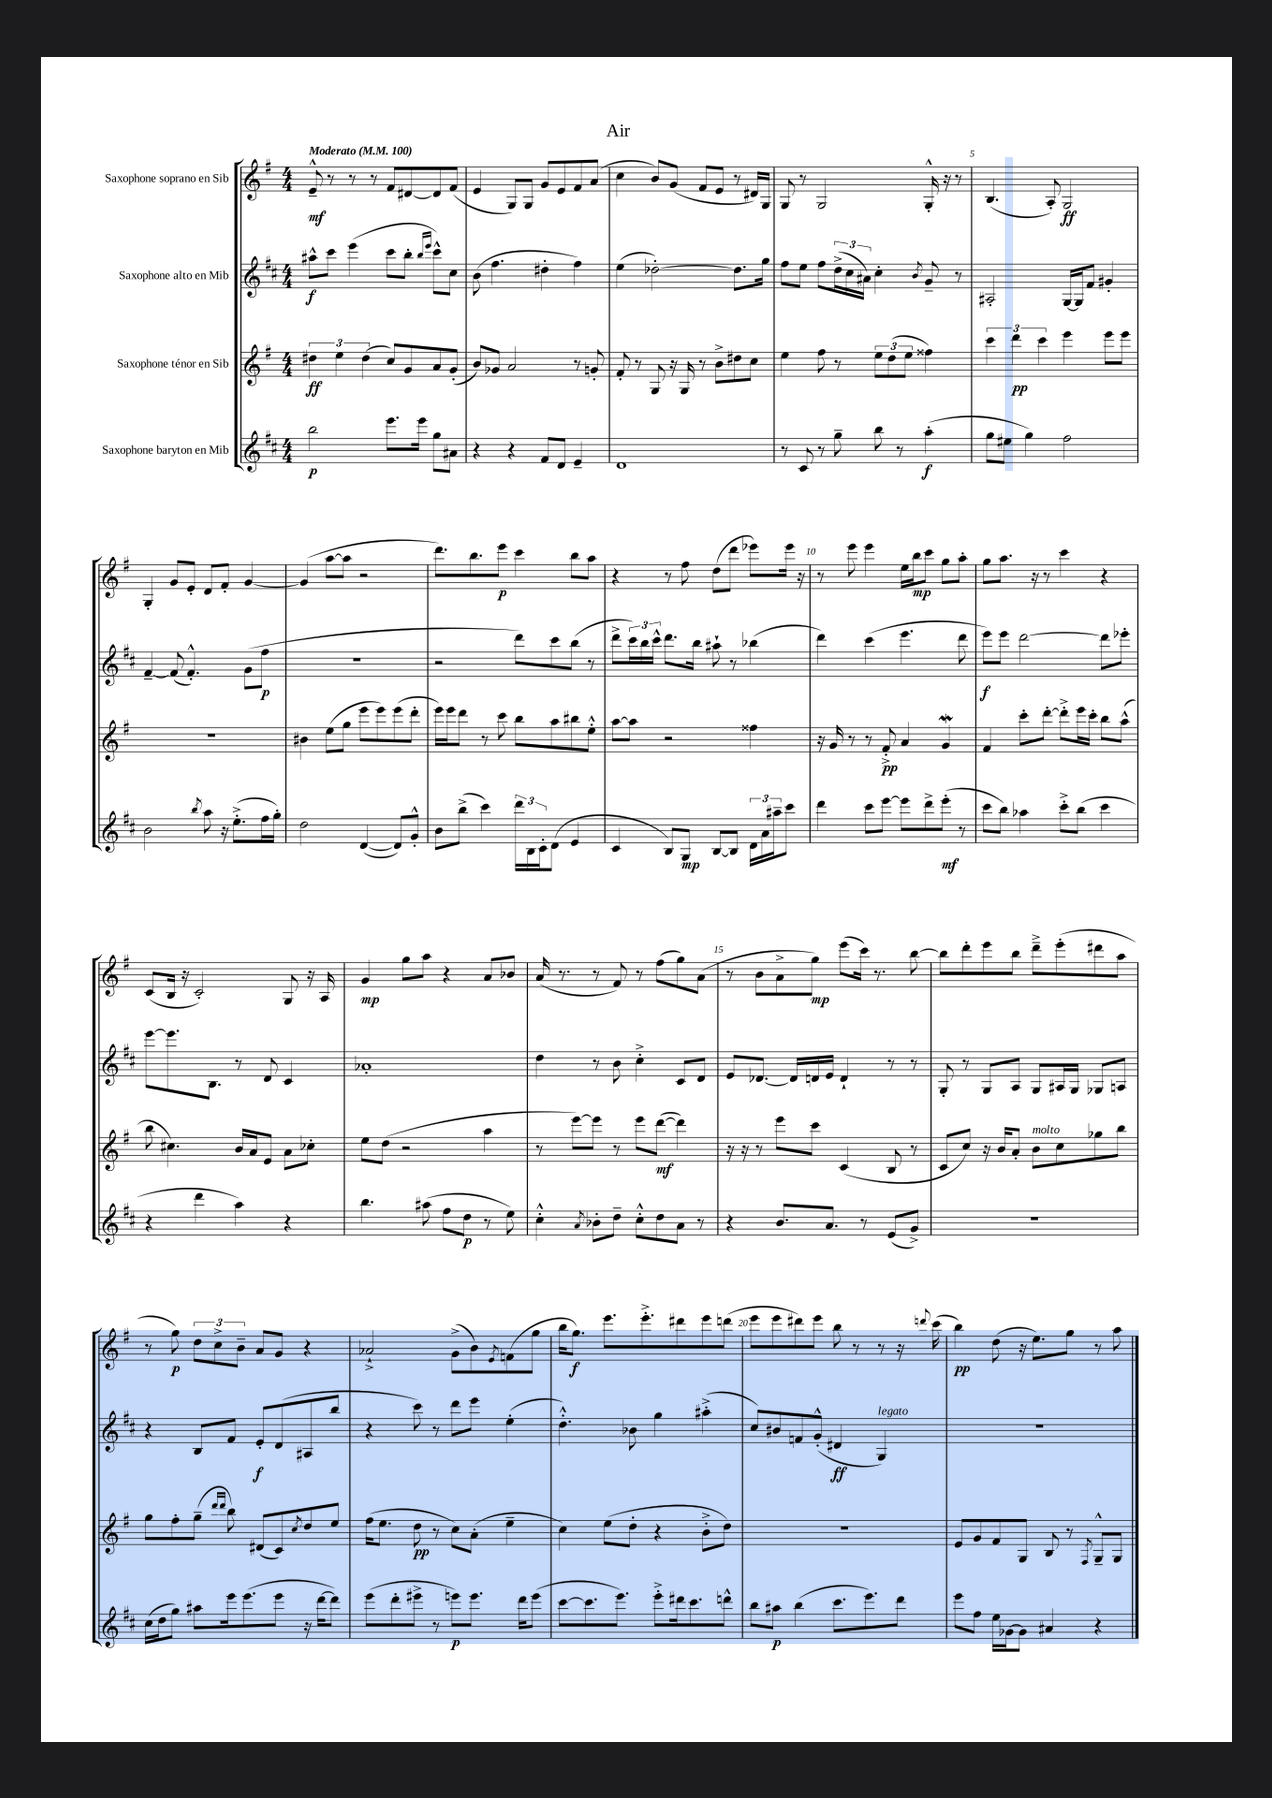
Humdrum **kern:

**kern	**dynam	**kern	**dynam	**kern	**dynam	**kern	**dynam
*part4	*part4	*part3	*part3	*part2	*part2	*part1	*part1
*staff4	*staff4	*staff3	*staff3	*staff2	*staff2	*staff1	*staff1
*I"Saxophone baryton en Mib	*	*I"Saxophone ténor en Sib	*	*I"Saxophone alto en Mib	*	*I"Saxophone soprano en Sib	*
*clefG2	*	*clefG2	*	*clefG2	*	*clefG2	*
*k[f#c#]	*	*k[f#]	*	*k[f#c#]	*	*k[f#]	*
*M4/4	*	*M4/4	*	*M4/4	*	*M4/4	*
*MM100	*	*MM100	*	*MM100	*	*MM100	*
=1	=1	=1	=1	=1	=1	=1	=1
!	!	!	!	!	!	!LO:TX:a:B:t=Moderato	!
2bb\	p	6dd#X\	ff	8aa#X^^\L	f	8e~^^/	mf
.	.	.	.	8ccc#\J	.	8r	.
.	.	6ee\	.	.	.	.	.
.	.	.	.	(4eee\	.	8r	.
.	.	(6dd#\	.	.	.	.	.
.	.	.	.	.	.	8r	.
8.eee\L	.	8cc/L)	.	8ccc#\L	.	8f#/L	.
.	.	8g/	.	8bb'\J	.	[8d#X/	.
16eee\Jk	.	.	.	.	.	.	.
.	.	.	.	16qqbb/LL	.	.	.
.	.	.	.	16qqeee/JJ	.	.	.
8gg\L	.	8a/	.	8ccc#^^\L)	.	8d#/]	.
8a#X\J	.	(8g'/J	.	8cc#\J	.	(8f#/J	.
=2	=2	=2	=2	=2	=2	=2	=2
4r	.	8b/L)	.	(8b\	.	4e/	.
.	.	8g-X/J	.	4.ff#\	.	.	.
4r	.	2a/	.	.	.	8G/L)	.
.	.	.	.	.	.	8G/J	.
8f#/L	.	.	.	4dd#X'\	.	8g/L	.
8d/J	.	.	.	.	.	8e/	.
4e~/	.	8r	.	4ff#\)	.	8f#/	.
.	.	8gn'/	.	.	.	(8a/J	.
=3	=3	=3	=3	=3	=3	=3	=3
1d	.	8f#'/	.	(4ee\	.	4cc\	.
.	.	8r	.	.	.	.	.
.	.	8G/	.	[2dd-X'\)	.	8b/L)	.
.	.	16r	.	.	.	(8g/J	.
.	.	16G/	.	.	.	.	.
.	.	8r	.	.	.	8f#/L	.
.	.	8b^\L	.	.	.	8e/J	.
.	.	8dd#X\	.	8.dd-\L]	.	8r	.
.	.	8cc\J	.	.	.	16d#X/LL)	.
.	.	.	.	16gg\Jk	.	16G/JJ	.
=4	=4	=4	=4	=4	=4	=4	=4
8r	.	4ee\	.	8ff#\L	.	8G/	.
8c#/	.	.	.	8ee\J	.	8r	.
8r	.	8ff#\	.	8ff#\L	.	2G/	.
8gg~\	.	8r	.	(24dd^\L	.	.	.
.	.	.	.	24cc#\	.	.	.
.	.	.	.	24a#X\JJ)	.	.	.
8bb\	.	12ee\L	.	4cc#'\	.	.	.
.	.	(12dd\	.	.	.	.	.
8r	.	.	.	.	.	.	.
.	.	12ee\J	.	.	.	.	.
.	.	.	.	8qb/	.	.	.
(4aa'\	f	4ff##X\)	.	8g~/	.	16G'^^/	.
.	.	.	.	.	.	16r	.
.	.	.	.	8r	.	8r	.
=5	=5	=5	=5	=5	=5	=5	=5
8gg\L	.	6ccc\	.	2A#X'/	.	(4.B/	.
8ee#X\J	.	.	.	.	.	.	.
.	.	6ddd\	pp	.	.	.	.
4gg\)	.	.	.	.	.	.	.
.	.	6ccc\	.	.	.	.	.
.	.	.	.	.	.	8A'/)	.
2ff#\	.	4eee\	.	[16G/LL	.	2G/	ff
.	.	.	.	16G/J]	.	.	.
.	.	.	.	8f#/J	.	.	.
.	.	8eee\L	.	4g#X'/	.	.	.
.	.	8eee\J	.	.	.	.	.
!!LO:LB:g=z
=6	=6	=6	=6	=6	=6	=6	=6
2b\	.	1r	.	[4f#~/	.	4G'/	.
.	.	.	.	(8f#/]	.	8g/L	.
.	.	.	.	4.f#'^^/)	.	8e'/J	.
8qbb/	.	.	.	.	.	.	.
8aa\	.	.	.	.	.	8d/L	.
16r	.	.	.	.	.	8f#'/J	.
(8.ee'^\L	.	.	.	.	.	.	.
.	.	.	.	(8g\L	.	[4g/	.
16ff#\L	.	.	.	8ff#\J	p	.	.
16gg'\JJ)	.	.	.	.	.	.	.
=7	=7	=7	=7	=7	=7	=7	=7
2dd\	.	4b#X\	.	1r	.	(4g/]	.
.	.	(8ee\L	.	.	.	[8aa\L	.
.	.	8gg\J	.	.	.	8aa\J]	.
([4d/	.	8eee\L	.	.	.	2r	.
.	.	8eee\)	.	.	.	.	.
8d/L])	.	(8eee\	.	.	.	.	.
8g'^^/J	.	8ddd'\J	.	.	.	.	.
=8	=8	=8	=8	=8	=8	=8	=8
8b\L	.	16eee\LL)	.	2r	.	8.ddd\L)	.
.	.	16eee\J	.	.	.	.	.
(8bb^\J	.	8ddd\J	.	.	.	.	.
.	.	.	.	.	.	8.bb\	.
4ccc#\)	.	8r	.	.	.	.	.
.	.	8ccc\	.	.	.	8eee\J	p
24ddd\LL	.	8bb\L	.	8ddd\L)	.	4ccc\	.
24B\	.	.	.	.	.	.	.
24c#'\J	.	.	.	.	.	.	.
(8d\J	.	8aa\	.	8ccc#\	.	.	.
4e/	.	8bb#X\	.	(8bb\J	.	8bb\L	.
.	.	8ee'^^\J	.	8r	.	8aa\J	.
=9	=9	=9	=9	=9	=9	=9	=9
4c#/	.	[8aa\L	.	8ddd^\L	.	4r	.
.	.	8aa\J]	.	24ccc#\L)	.	.	.
.	.	.	.	24bb\	.	.	.
.	.	.	.	24ccc#^^\JJ	.	.	.
8B/L)	.	2r	.	8.ddd\L	.	8r	.
8G/J	mp	.	.	.	.	8ff#\	.
.	.	.	.	16bb\Jk	.	.	.
[8B/L	.	.	.	8aa#X`\	.	(8dd\L	.
8B/J]	.	.	.	8r	.	8ddd\J	.
24d\LL	.	4ff##X\	.	(4bb-X\	.	8eee-X\L)	.
24a\	.	.	.	.	.	.	.
24aa#X~\J	.	.	.	.	.	.	.
8ccc#\J	.	.	.	.	.	16eee-\Jk	.
.	.	.	.	.	.	16r	.
=10	=10	=10	=10	=10	=10	=10	=10
4ddd\	.	16r	.	4ddd\)	.	8r	.
.	.	16g/	.	.	.	.	.
.	.	8r	.	.	.	8eee\	.
8ccc#\L	.	8r	.	(4ccc#\	.	4eee\	.
[8eee\J	.	8f#'^/	pp	.	.	.	.
8eee\L]	.	4a/	.	4.eee\	.	16ee\LL	.
.	.	.	.	.	.	16bb\J	mp
8ddd^\	.	.	.	.	.	8ccc\J	.
(8eee'\J	mf	4gw/	.	.	.	8gg\L	.
8r	.	.	.	8ddd\	.	8aa'\J	.
=11	=11	=11	=11	=11	=11	=11	=11
8ccc#\L	.	4f#/	.	8eee\L)	f	8gg\L	.
8bb\J)	.	.	.	8eee\J	.	8.aa\J	.
4aa-X\	.	8ccc'\L	.	[2ddd\	.	.	.
.	.	.	.	.	.	16r	.
.	.	[8ddd'\J	.	.	.	8r	.
8ccc#'^\L	.	8ddd'^\L]	.	.	.	4ccc\	.
(8bb\J	.	16eee\L	.	.	.	.	.
.	.	16ccc'\JJ	.	.	.	.	.
4ccc#\	.	8bb\L	.	8ddd\L]	.	4r	.
.	.	(8aa^^\J	.	8eee-X'\J	.	.	.
!!LO:LB:g=z
=12	=12	=12	=12	=12	=12	=12	=12
4r	.	8bb\	.	[8eee\L	.	(8c/L	.
.	.	4.cc#X\)	.	8.eee\]	.	16B/Jk	.
.	.	.	.	.	.	16r	.
4ddd\	.	.	.	.	.	2c'/)	.
.	.	.	.	8.B\J	.	.	.
4aa\)	.	16b/LL	.	8r	.	.	.
.	.	16a/J	.	.	.	.	.
.	.	8e/J	.	8d/	.	.	.
4r	.	8a\L	.	4c#/	.	8G/	.
.	.	8cc-X'\J	.	.	.	16r	.
.	.	.	.	.	.	16A/	.
=13	=13	=13	=13	=13	=13	=13	=13
4.bb\	.	8ee\L	.	1a-X'	.	4g/	mp
.	.	(8dd\J	.	.	.	.	.
.	.	2r	.	.	.	8gg\L	.
(8aa#X\	.	.	.	.	.	8aa\J	.
8ff#\L	.	.	.	.	.	4r	.
8dd\J	p	.	.	.	.	.	.
8r	.	4aa\	.	.	.	8a/L	.
8ee\)	.	.	.	.	.	8b-X/J	.
=14	=14	=14	=14	=14	=14	=14	=14
4cc#'^^\	.	8r	.	4dd\	.	(16a/	.
.	.	.	.	.	.	8.r	.
.	.	[8eee\L)	.	.	.	.	.
8qa/	.	.	.	.	.	.	.
8b-X'\L	.	8eee\J]	.	8r	.	8r	.
8dd~\J	.	8r	.	8b\	.	8f#/)	.
8cc#'^^\L	.	8eee\L	.	4cc#'^\	.	8r	.
8dd\	.	([8ddd\J	mf	.	.	(8ff#\L	.
8a\J	.	4ddd\])	.	8c#/L	.	8gg\)	.
8r	.	.	.	8d/J	.	(8a\J	.
=15	=15	=15	=15	=15	=15	=15	=15
4r	.	16r	.	8e/L	.	8r	.
.	.	16r	.	.	.	.	.
.	.	8r	.	[8.d-X/J	.	8b\L	.
8.b/L	.	8eee\L	.	.	.	8a^\	.
.	.	.	.	16d-/LL]	.	.	.
.	.	8ccc\J	.	16dn/	.	8gg\J)	mp
8.a/J	.	.	.	16e/JJ	.	.	.
.	.	(4c/	.	4d`/	.	(8eee\L	.
8r	.	.	.	.	.	16ccc\Jk)	.
.	.	.	.	.	.	8.r	.
(8e/L	.	8B/	.	8r	.	.	.
8g^/J)	.	8r	.	8r	.	[8bb\	.
=16	=16	=16	=16	=16	=16	=16	=16
1r	.	8c/L	.	8G'/	.	8bb\L]	.
.	.	8cc/J)	.	8r	.	8ddd'\	.
.	.	16r	.	8G/L	.	8eee\	.
.	.	16b/KL	.	.	.	.	.
.	.	8a'/J	.	8A/J	.	8bb\J	.
!	!	!LO:TX:a:i:t=molto	!	!	!	!	!
.	.	8b\L	.	8G/L	.	8ddd~^\L	.
.	.	8cc\	.	16A#X/L	.	(8eee'\	.
.	.	.	.	16G/JJ	.	.	.
.	.	8gg-X\	.	8G-X/L	.	8ddd#X\	.
.	.	8bb\J	.	8An/J	.	8aa\J	.
!!LO:LB:g=z
=17	=17	=17	=17	=17	=17	=17	=17
(16cc#\LL	.	8gg\L	.	4r	.	8r	.
16dd\J	.	.	.	.	.	.	.
8gg\J)	.	8ff#'\	.	.	.	8gg\)	p
8aa#X\L	.	(8gg~\J	.	8B/L	.	12dd\L	.
.	.	.	.	.	.	12cc^\	.
.	.	16qqddd/LL	.	.	.	.	.
.	.	16qqddd/JJ	.	.	.	.	.
16eee\k	.	8bb\)	.	8f#/J	.	.	.
.	.	.	.	.	.	12b~\J	.
(8.eee\	.	.	.	.	.	.	.
.	.	(8d#X/L	.	8e'/L	f	8a/L	.
8eee\J	.	8c/)	.	(8d/	.	8g/J	.
.	.	8qcc/	.	.	.	.	.
16r	.	8dd/	.	8A#X/	.	4r	.
[16ddd\KL	.	.	.	.	.	.	.
8ddd\J])	.	8ee/J	.	8bb/J	.	.	.
=18	=18	=18	=18	=18	=18	=18	=18
(8eee\L	.	(16ff#\KL	.	4r	.	2a-X`^/	.
.	.	8.ee\J	.	.	.	.	.
8ddd'\	.	.	.	.	.	.	.
8eee#X^\J	.	8dd\	pp	8ccc#\)	.	.	.
8r	.	8r	.	8r	.	.	.
8eeen\L)	p	8cc\L)	.	8ddd\L	.	(8g^\L	.
8.eee\J	.	(8a'\J	.	8eee\J	.	8b\)	.
.	.	.	.	.	.	8qe/	.
.	.	4ee~\	.	(4ee'\	.	(8fn\	.
16ddd\KL	.	.	.	.	.	.	.
(8eee\J	.	.	.	.	.	8gg\J	.
=19	=19	=19	=19	=19	=19	=19	=19
[8ccc#\L	.	4cc\)	.	4.dd'^^\)	.	16bb\KL	.
.	.	.	.	.	.	8.gg\J)	f
8.ccc#\]	.	.	.	.	.	.	.
.	.	(8ee\L	.	.	.	8.eee\L	.
8.eee\J)	.	.	.	.	.	.	.
.	.	8dd'\J	.	8b-X\	.	.	.
.	.	.	.	.	.	8.eee'^\	.
8eee'^\L	.	4r	.	4gg\	.	.	.
16ddd#X\k	.	.	.	.	.	8ddd#X\	.
8.ccc#\	.	.	.	.	.	.	.
.	.	8b'^\L	.	(4aa#X'^\	.	8eee\	.
8dddn^^\J	.	8dd\J)	.	.	.	(8dddn\J	.
=20	=20	=20	=20	=20	=20	=20	=20
8bb\L	.	1r	.	8cc#/L)	.	8eee\L	.
8aa#X\J	p	.	.	8b#X/	.	8eee\	.
(4bb\	.	.	.	8fn/	.	8ddd#X\)	.
.	.	.	.	(8g'^^/J	.	8eee\J	.
8.ccc#\L	.	.	.	4d#X/	ff	8bb\	.
.	.	.	.	.	.	8r	.
8.eee\)	.	.	.	.	.	.	.
!	!	!	!	!LO:TX:a:i:t=legato	!	!	!
.	.	.	.	4G/)	.	8r	.
8ddd\J	.	.	.	.	.	16r	.
.	.	.	.	.	.	8qqdddn/	.
.	.	.	.	.	.	(16ccc\	.
=21	=21	=21	=21	=21	=21	=21	=21
8eee\L	.	8e/L	.	1r	.	4bb\)	pp
8ff#\J	.	8g/	.	.	.	.	.
16ee\LL	.	8f#/	.	.	.	(8dd\	.
[16g-X\J	.	.	.	.	.	.	.
8g-\J]	.	8G/J	.	.	.	16r	.
.	.	.	.	.	.	8.ee\L)	.
4a#X/	.	8B/	.	.	.	.	.
.	.	8r	.	.	.	8gg\J	.
.	.	8qF#/	.	.	.	.	.
4r	.	8G~^^/L	.	.	.	8r	.
.	.	8G/J	.	.	.	8aa\	.
==	==	==	==	==	==	==	==
*-	*-	*-	*-	*-	*-	*-	*-
